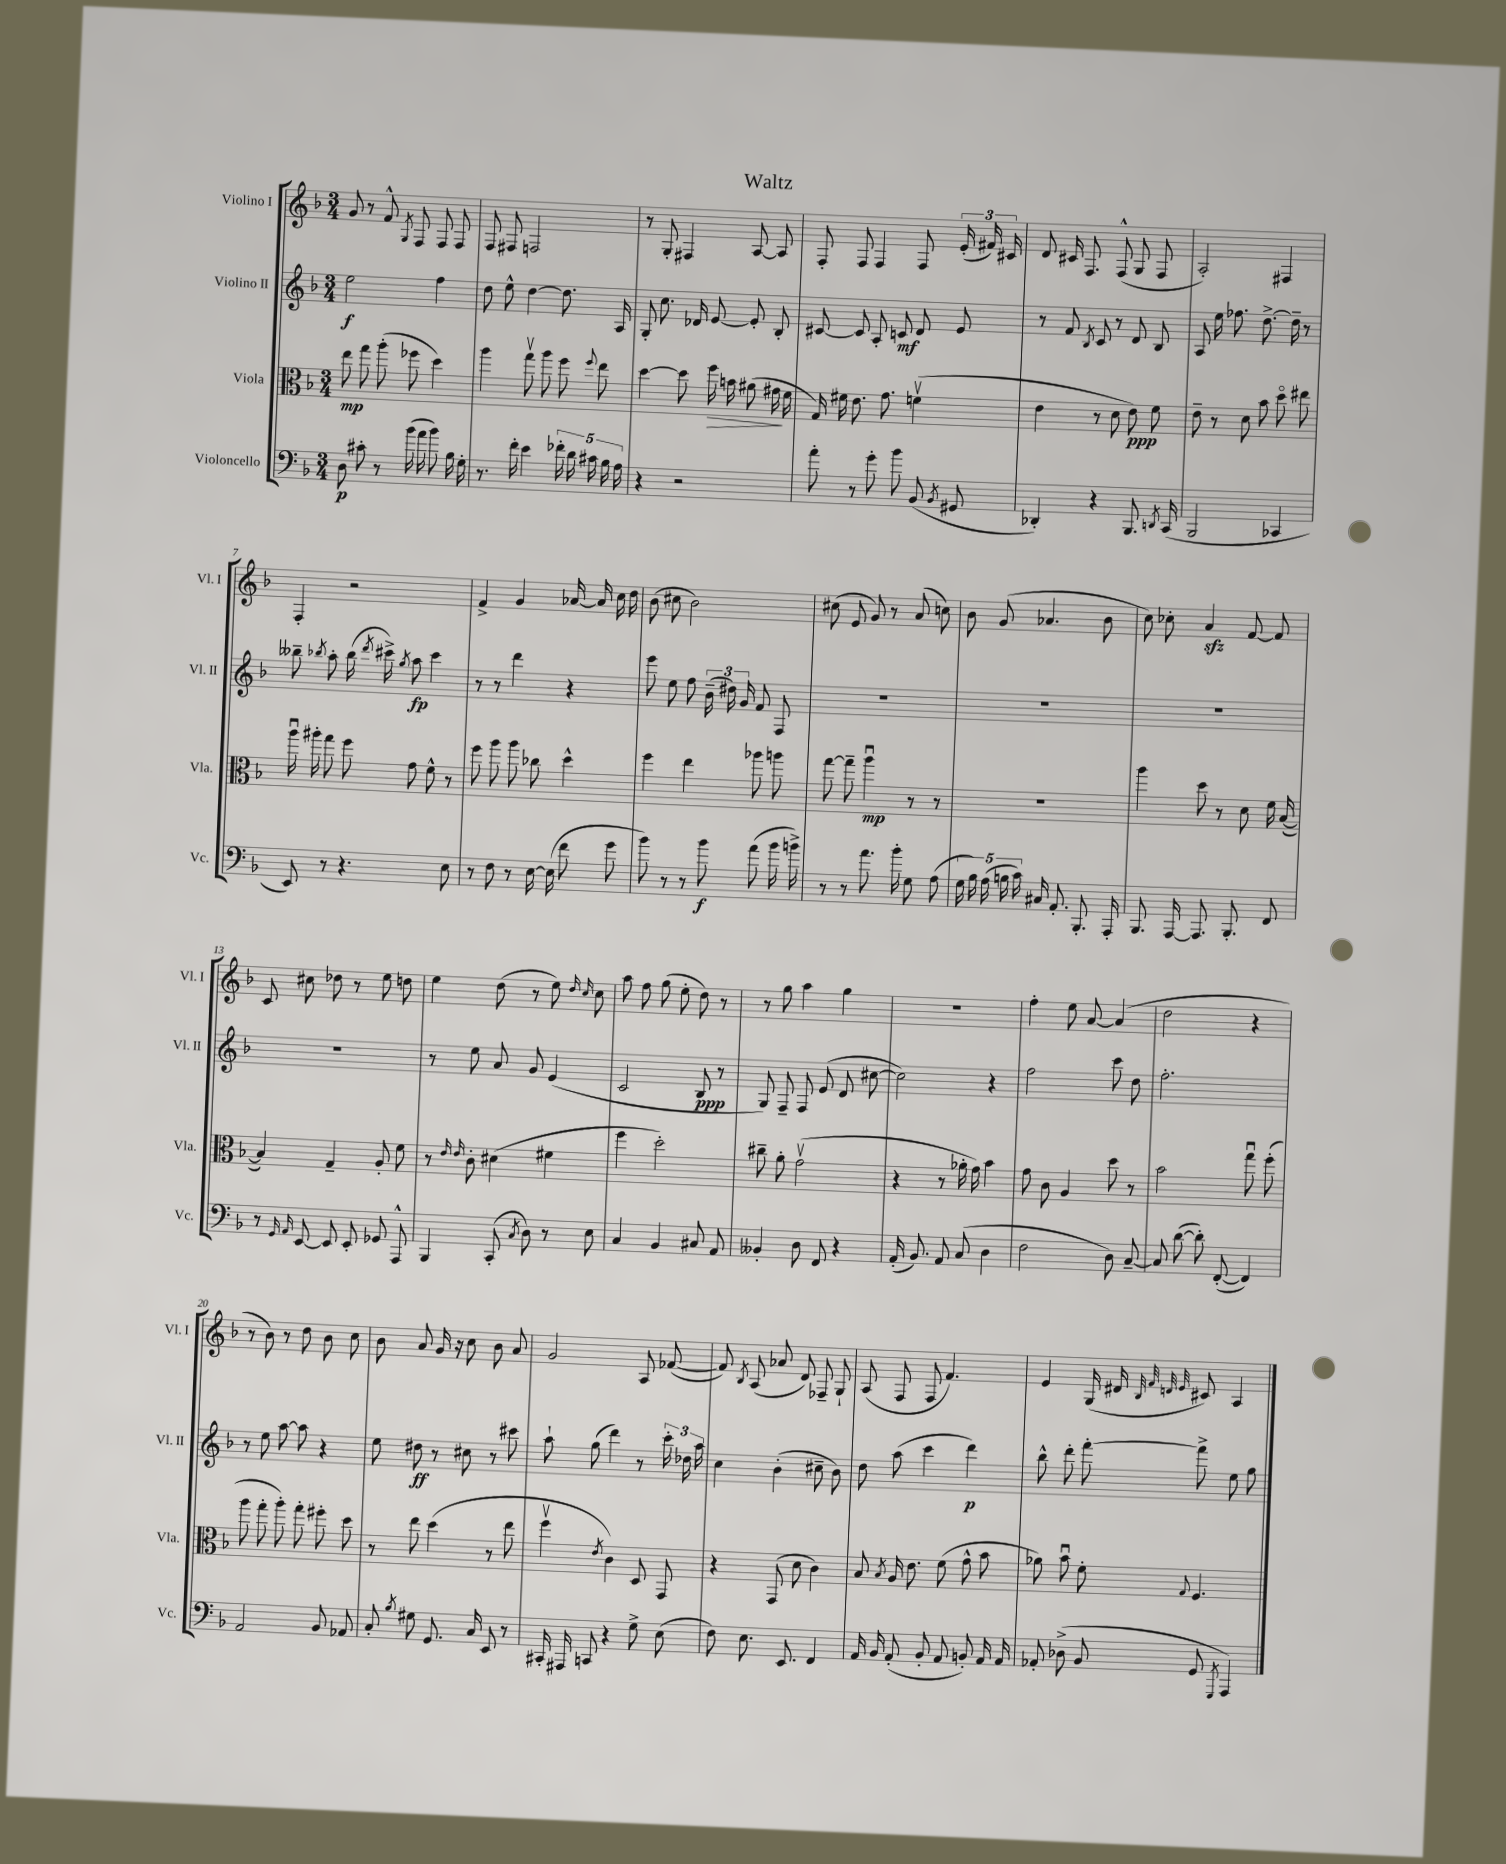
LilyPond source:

\header { title = "Waltz" }
<<
\new StaffGroup <<
\new Staff = "s0" \with { instrumentName = "Violino I" shortInstrumentName = "Vl. I" } {
    \clef treble \key f \major \numericTimeSignature \time 3/4
    \autoBeamOff g'8 r8 f'8-^ \acciaccatura { g8 } f8 f8 f8 |
    f8 fis8 f2 |
    r8 g8-. fis4 a8~ a8 |
    f8-. f8 f4 f8 \tuplet 3/2 { e'16-.( fis'16) cis'16 } |
    d'8 cis'16 f8. f8-^( g8 f8 |
    a2-.) fis4 |
    f4-. r2 |
    f'4-> g'4 aes'16~ aes'16 c''16 d''16 |
    bes'8( cis''8 bes'2) |
    cis''8( e'8 g'8) r8 a'8( c''8) |
    bes'8 g'8( aes'4. bes'8 |
    c''8) ces''8-. a'4\sfz f'8~ f'8 |
    c'8 cis''8 des''8 r8 e''8 d''8 |
    e''4 d''8( r8 e''8) \grace { d''16 c''16 } c''8 |
    a''8 f''8 g''8( e''8-. d''8) r8 |
    r8 g''8 a''4 g''4 |
    R2. |
    f''4-. e''8 a'8~ a'4( |
    d''2 r4 |
    r8 bes'8) r8 d''8 bes'8 c''8 |
    bes'8 a'8 g'16 r16 c''8 bes'8 a'8 |
    g'2 a8 fes'8~( |
    fes'8) \acciaccatura { bes8 } a8( aes'8 d'8) fes8-- g8-! |
    a8( f8 f8 f'4.) |
    e'4 g16( dis'16 \grace { bes32 f'32 d'32 e'32 } cis'8) a4 \bar "|." |
}
\new Staff = "s1" \with { instrumentName = "Violino II" shortInstrumentName = "Vl. II" } {
    \clef treble \key f \major \numericTimeSignature \time 3/4
    \autoBeamOff e''2\f f''4 |
    d''8 e''8-^ d''4~ d''8. a16 |
    g8-. c''8. des'16 e'8~ e'8-. bes8-. |
    cis'8~ cis'8 a8-. c'8\mf d'8 e'8 |
    r8 f'8 \acciaccatura { bes8 } c'8 r8 d'8 bes8 |
    a8 e''16 fes''8. d''8.~-> d''16-- r8 |
    beses''8-- \acciaccatura { bes''8 } a''8-. bes''16( \acciaccatura { d'''8 } cis'''16->) \acciaccatura { g''8 } a''8\fp cis'''4 |
    r8 r8 d'''4 r4 |
    e'''8 e''8 f''8 \tuplet 3/2 { bes'16--( dis''16) g'16 } f'8 f8 |
    R2. |
    R2. |
    R2. |
    R2. |
    r8 e''8 a'8 g'8 e'4( |
    c'2 bes8\ppp r8 |
    g8) f8-- f8 e'8( d'8 cis''8~ |
    cis''2) r4 |
    f''2 c'''8 d''8 |
    f''2.-. |
    r8 e''8 a''8~ a''8 r4 |
    e''8 dis''8\ff r8 cis''8 r8 cis'''8 |
    a''8-! g''8( d'''4) r8 \tuplet 3/2 { c'''16-. des''16 a''16 } |
    c''4 bes'4-.( cis''8-- bes'8) |
    d''8 a''8( c'''4 d'''4\p) |
    bes''8-^ d'''8-. f'''8~-. f'''8-> e''8 g''8 \bar "|." |
}
\new Staff = "s2" \with { instrumentName = "Viola" shortInstrumentName = "Vla." } {
    \clef alto \key f \major \numericTimeSignature \time 3/4
    \autoBeamOff e''8\mp g''8 a''8-.( fes''8 d''4) |
    a''4 g''8\upbow a''8 f''8 \appoggiatura { f''8 } e''8 |
    d''4~ d''8 f''16\> b'16 ais'8( gis'16\! f'16 |
    g16) fis'16 e'8. g'8. f'4\upbow( |
    e'4 r8 d'8 e'8\ppp) f'8 |
    e'8-- r8 d'8 bes'8 d''8\flageolet eis''8 |
    a''16\downbow ais''16-. g''8 f''8 g'8 f'8-^ r8 |
    f''8 a''8 a''8 ces''8 d''4-^ |
    f''4 e''4 aes''8 a''8 |
    g''8~ g''8-- a''4\downbow\mp r8 r8 |
    R2. |
    a''4 d''8 r8 d'8 f'16 bes16~( |
    bes4) g4-- a8-. f'8 |
    r8 \grace { e'16 e'16 } c'8-. dis'4( fis'4 |
    f''4 d''2-.) |
    cis''8-- a'8-. g'2\upbow( |
    r4 r8 aes'16-. g'16) bes'4 |
    g'8 c'8 a4 d''8 r8 |
    bes'2 g''8\downbow f''8-.( |
    a''8 g''8-. a''8-.) g''8-. fis''8-. d''8 |
    r8 e''8 d''4( r8 e''8 |
    f''4\upbow \acciaccatura { e'8 } c'4) d8 g,8 |
    r4 g,8( d'8 c'4) |
    bes8 \acciaccatura { bes8 } a16 e'8. f'8( g'8-^ bes'8 |
    aes'8) bes'8\downbow f'8-. \appoggiatura { g8 } f4. \bar "|." |
}
\new Staff = "s3" \with { instrumentName = "Violoncello" shortInstrumentName = "Vc." } {
    \clef bass \key f \major \numericTimeSignature \time 3/4
    \autoBeamOff d8\p cis'8-. r8 bes'16( a'16 bes'8) bes16 g16-. |
    r8. f'16-. e'4 \tuplet 5/4 { fes'16-. d'16 cis'16 bes16 a16 } |
    r4 r2 |
    a'8-. r8 g'8-. bes'8 bes,8( \acciaccatura { bes,8 } gis,8 |
    des,4-.) r4 bes,,8. \acciaccatura { d,8 } c,16( |
    bes,,2 ces,4 |
    e,8) r8 r4. e8 |
    r8 f8 r8 e16~ e16( f'8 g'8 |
    bes'8) r8 r8 bes'8\f a'8( bes'16 b'16->) |
    r8 r8 a'8. bes'16-. g8 a8( |
    \tuplet 5/4 { g16 bes16) a16( b16 c'16) } cis16 a,8.-. bes,,8.-. a,,16-. |
    bes,,8. a,,16~ a,,8. bes,,8.-. f,8 |
    r8 \grace { g,16 a,16 } e,8~ e,8 e,8-. ges,8 a,,8-^ |
    bes,,4 c,8-.( \acciaccatura { c8 } d8) r8 e8 |
    c4 bes,4 cis8 a,8 |
    beses,4-. d8 f,8 r4 |
    a,16-.( bes,8.) a,8 c8( d4 |
    f2 d8) c8~-- |
    c8 d'8~( d'8-.) f,8~-.( f,4) |
    a,2 bes,8 aes,8 |
    c8-. \acciaccatura { bes8 } gis8 g,8. c16 e,8 r8 |
    cis,16-. ais,,16 c,8 r4 g8-> e8( |
    f8) e8. e,8. f,4 |
    a,16 bes,16 a,8-.( bes,8-. a,8 b,8-.) a,16 a,16 |
    aes,8-. des8->( bes,8 g,8 \acciaccatura { g,,8 } a,,4) \bar "|." |
}
>>
>>
